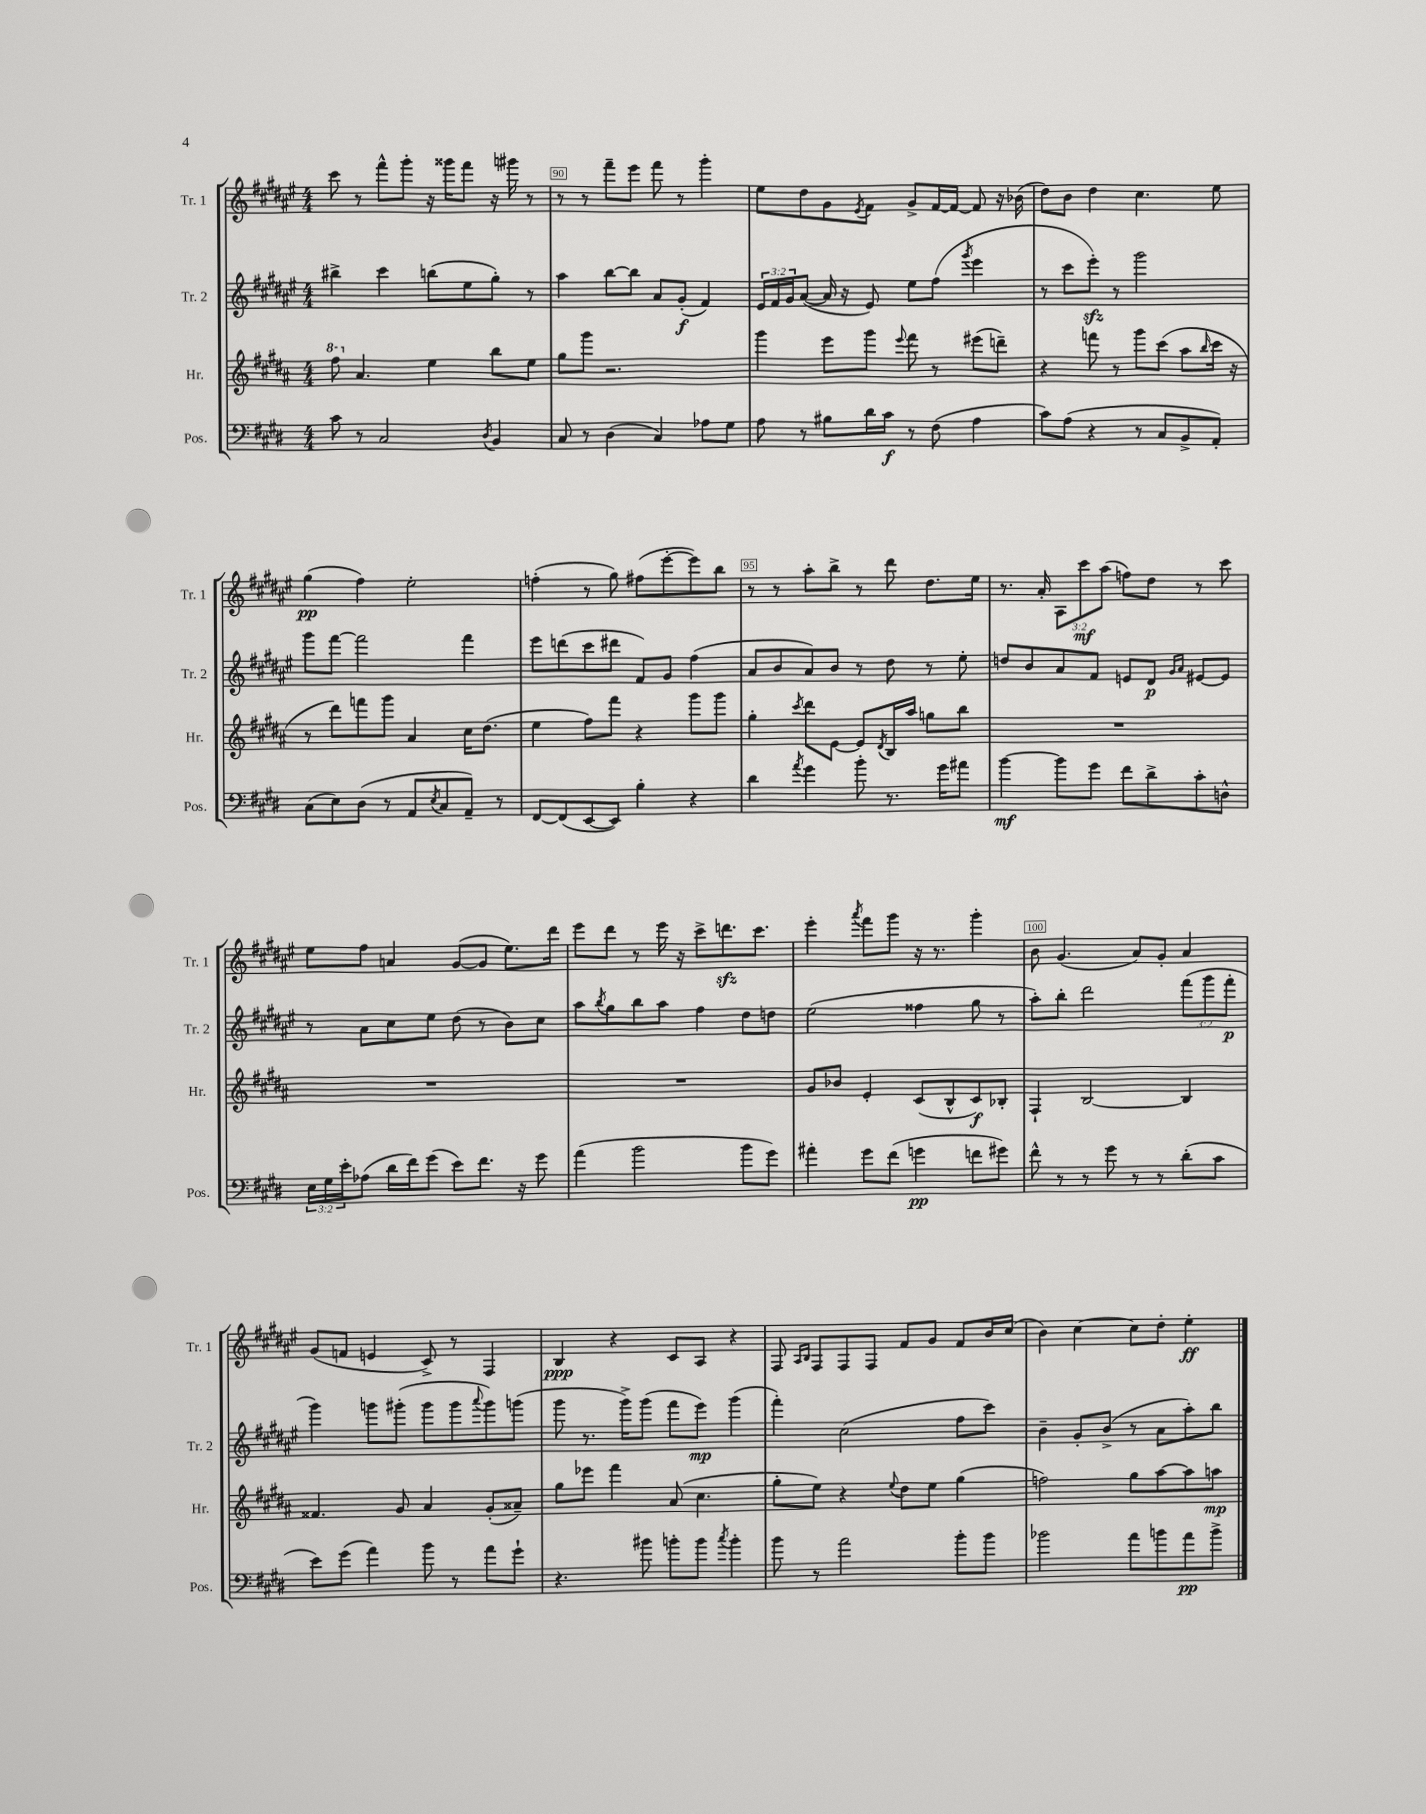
<<
\new StaffGroup <<
\new Staff = "s0" \with { instrumentName = "Tr. 1" shortInstrumentName = "Tr. 1" } {
    \clef treble \key fis \major \numericTimeSignature \time 4/4 \override Staff.TupletNumber.text = #tuplet-number::calc-fraction-text
    cis'''8 r8 fis'''8-^ gis'''8-. r16 gisis'''16 fis'''8 r16 gis'''16 r8 |
    r8 r8 fis'''8-- eis'''8 fis'''8 r8 gis'''4-. |
    eis''8 dis''8 gis'8 \acciaccatura { eis'8 } fis'8 gis'8-> fis'16~ fis'16~ fis'8 r16 bes'16( |
    dis''8) b'8 dis''4 cis''4. eis''8 |
    gis''4\pp( fis''4) eis''2-. |
    f''4-.( r8 gis''8) fis''8( eis'''8~-. eis'''8) b''8 |
    r8 r8 ais''8-. b''8-> r8 dis'''8 dis''8. eis''16 |
    r8. ais'16-. \tuplet 3/2 { ais8 cis'''8\mf ais''8( } f''8) dis''8 r8 cis'''8 |
    eis''8 fis''8 a'4 gis'8~( gis'8 eis''8.) dis'''16 |
    eis'''8 dis'''8 r8 eis'''16 r16 cis'''8-> d'''8.\sfz cis'''8. |
    eis'''4-. \acciaccatura { ais'''8 } fis'''8 gis'''8 r16 r8. gis'''4-. |
    b'8 gis'4.( ais'8) gis'8-. ais'4 |
    gis'8( f'8 e'4 cis'8->) r8 fis4 |
    b4\ppp r4 cis'8 ais8 r4 |
    fis8 \grace { ais16 b16 } fis8 fis8 fis8 fis'8 gis'8 fis'8 b'16 cis''16( |
    b'4) cis''4~ cis''8 dis''8-. eis''4-.\ff \bar "|." |
}
\new Staff = "s1" \with { instrumentName = "Tr. 2" shortInstrumentName = "Tr. 2" } {
    \clef treble \key fis \major \numericTimeSignature \time 4/4 \override Staff.TupletNumber.text = #tuplet-number::calc-fraction-text
    bis''4-> cis'''4 b''8( eis''8 gis''8-.) r8 |
    ais''4 b''8~ b''8 ais'8 gis'8-.\f( fis'4) |
    \tuplet 3/2 { eis'16 fis'16 gis'16 } ais'8~( ais'16 r16 eis'8) eis''8 fis''8( \acciaccatura { gis'''8 } eis'''4 |
    r8 cis'''8 eis'''8-.\sfz) r8 gis'''2 |
    gis'''8 fis'''8~ fis'''2 fis'''4 |
    eis'''8 d'''8( cis'''8 dis'''8 fis'8) gis'8 fis''4( |
    ais'8 b'8 ais'8) b'8 r8 dis''8 r8 eis''8-. |
    d''8 b'8 ais'8 fis'8 e'8 dis'8\p \grace { gis'16 ais'16 } eis'8~ eis'8 |
    r8 ais'8 cis''8 eis''8 dis''8( r8 b'8) cis''8 |
    ais''8 \acciaccatura { b''8 } gis''8 b''8 ais''8 fis''4 dis''8 d''8 |
    eis''2( fisis''4 gis''8 r8 |
    ais''8-.) b''8-. dis'''2 \tuplet 3/2 { fis'''8( gis'''8 fis'''8-.\p } |
    gis'''4) g'''8 gis'''8-.( gis'''8 gis'''8 \appoggiatura { ais'''8 } gis'''8) g'''8( |
    gis'''8 r8. gis'''16->) gis'''8( fis'''8 eis'''8\mp) gis'''4( |
    fis'''4-.) cis''2( fis''8 cis'''8) |
    b'4-- gis'8-. b'8->( r8 ais'8 ais''8-.) b''8 \bar "|." |
}
\new Staff = "s2" \with { instrumentName = "Hr." shortInstrumentName = "Hr." } {
    \clef treble \key b \major \numericTimeSignature \time 4/4
    \ottava #1 fis'''8 \ottava #0 ais'4. e''4 b''8 e''8 |
    gis''8 gis'''8 r2. |
    gis'''4 e'''8 gis'''8 \appoggiatura { e'''8 } fis'''8 r8 eis'''8( d'''8--) |
    r4 f'''8 r8 gis'''8 cis'''8( ais''8 \grace { b''16 } cis'''16 r16 |
    r8 dis'''8) f'''8 gis'''8 ais'4 cis''16 dis''8.( |
    e''4 fis''8) fis'''8 r4 gis'''8 gis'''8 |
    gis''4-. \acciaccatura { cis'''8 } dis'''8 e'8~ e'8 \acciaccatura { dis'8 } b16 ais''16 g''8 b''8 |
    R1 |
    R1 |
    R1 |
    gis'8 bes'8 e'4-. cis'8( b8-^ cis'8\f) bes8-. |
    fis4-! b2~ b4 |
    fisis'4. gis'8 ais'4 gis'8-.( aisis'8--) |
    gis''8 ees'''8 fis'''4 ais'8( cis''4. |
    gis''8-. e''8) r4 \appoggiatura { e''8 } dis''8 e''8 gis''4( |
    f''2) gis''8 ais''8~ ais''8 a''8\mp \bar "|." |
}
\new Staff = "s3" \with { instrumentName = "Pos." shortInstrumentName = "Pos." } {
    \clef bass \key e \major \numericTimeSignature \time 4/4 \override Staff.TupletNumber.text = #tuplet-number::calc-fraction-text
    cis'8 r8 cis2 \acciaccatura { dis8 } b,4 |
    cis8 r8 dis4( cis4) aes8 gis8 |
    a8 r8 bis8 dis'16 cis'16\f r8 fis8( a4 |
    cis'8) a8( r4 r8 cis8 b,8-> a,8-.) |
    cis8( e8) dis8( r8 a,8 \acciaccatura { e8 } cis8 a,8--) r8 |
    fis,8~ fis,8( e,8~ e,8) b4-. r4 |
    dis'4 \acciaccatura { a'8 } gis'4 b'8-. r8. gis'16 ais'8 |
    b'4~\mf b'8 gis'8 fis'8 dis'8-> cis'8-. d8-^ |
    \tuplet 3/2 { e16 gis16 e'16-. } aes8( dis'16 fis'16) gis'8( e'8) fis'8. r16 gis'8 |
    a'4( b'2 b'8 gis'8) |
    ais'4-. gis'8 fis'8( g'4\pp f'8 gis'8) |
    fis'8-^ r8 r8 gis'8 r8 r8 dis'8-.( cis'8 |
    e'8) gis'8( a'4) b'8 r8 a'8 gis'8-! |
    r4. bis'8 b'8-. b'8 \acciaccatura { cis''8 } b'4-. |
    b'8 r8 a'2 b'8-. b'8 |
    bes'2 a'8 b'8 a'8\pp b'8-> \bar "|." |
}
>>
>>
\layout { \context { \Score currentBarNumber = #89 \override BarNumber.break-visibility = ##(#f #t #t) barNumberVisibility = #(every-nth-bar-number-visible 5) \override BarNumber.stencil = #(make-stencil-boxer 0.1 0.3 ly:text-interface::print) } }
